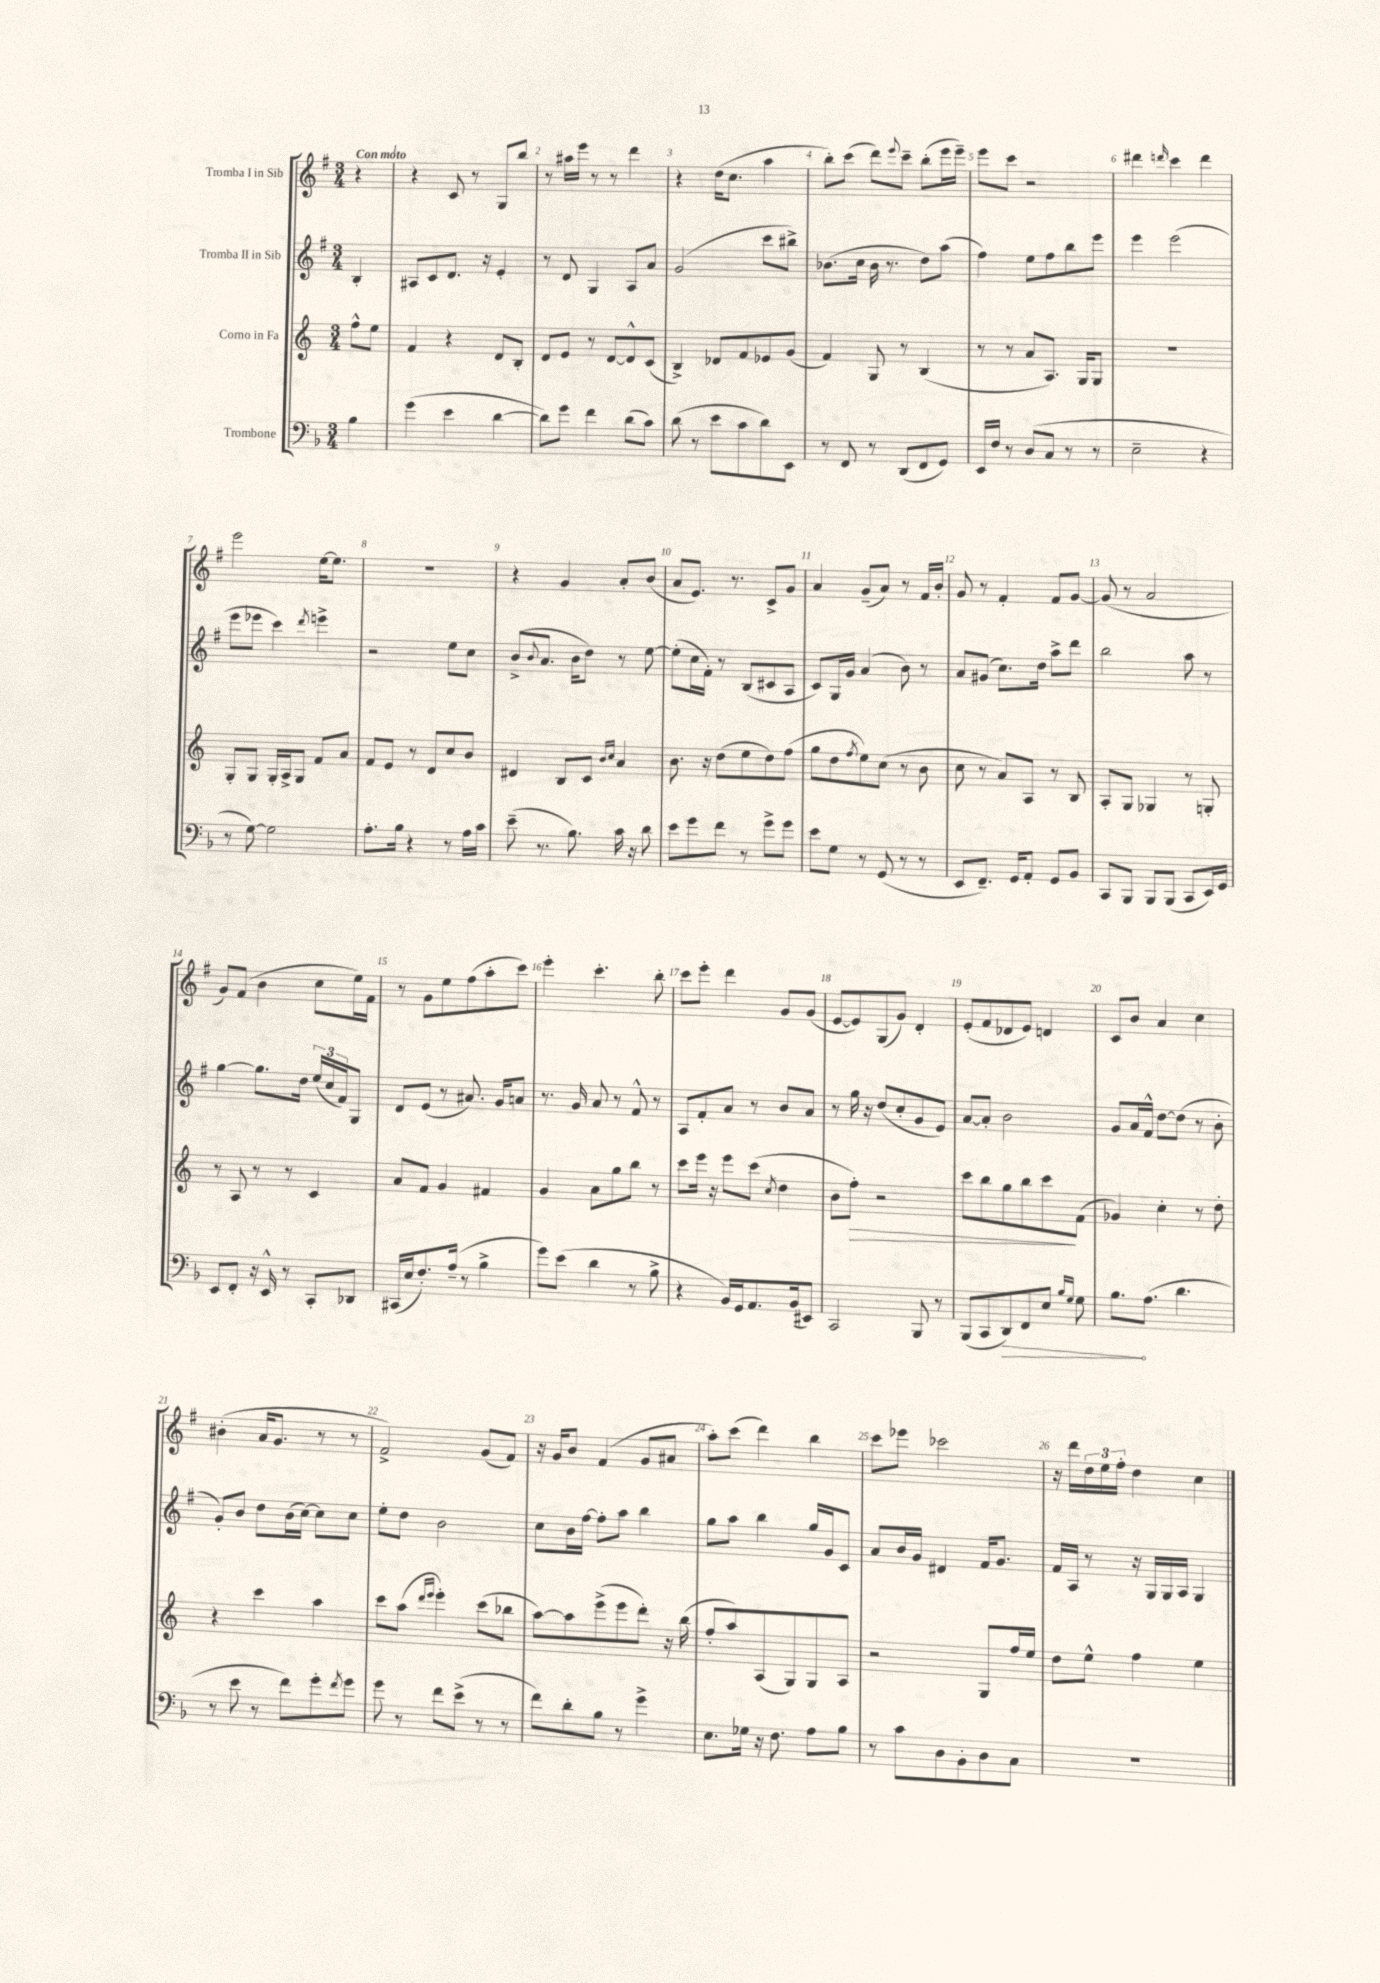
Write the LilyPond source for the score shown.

<<
\new StaffGroup <<
\new Staff = "s0" \with { instrumentName = "Tromba I in Sib" } {
    \clef treble \key g \major \numericTimeSignature \time 3/4 \partial 4 \tempo "Con moto"
    r4 |
    r4 c'8 r8 g8 b''8 |
    r8 ais''16 e'''16 r8 r8 d'''4 |
    r4 d''16( c''8. a''4 |
    b''8-.) c'''8( d'''8) \appoggiatura { e'''8 } c'''8-- b''8-.( e'''16 e'''16--) |
    e'''8 c'''8 r2 |
    dis'''4 \grace { d'''16 } c'''4 d'''4 |
    e'''2 e''16~ e''8. |
    R2. |
    r4 g'4 a'8-. b'8( |
    a'8 e'8.) r8. c'8-> g'8 |
    a'4 g'8--( a'8) r8 fis'16 b'16-. |
    g'8 r8 fis'4-. fis'8 g'8~ |
    g'8( r8 a'2 |
    g'8) fis'8( b'4 c''8 e''16) fis'16 |
    r8 g'8 e''8 fis''8( a''8-. c'''8) |
    e'''4-. c'''4.-. b''8-. |
    c'''8 e'''8-. d'''4 g'8 g'8( |
    e'8~ e'8) g8( g'8) d'4-. |
    e'8-.( fis'8 des'8 e'8) d'4 |
    c'8 b'8 a'4 c''4 |
    bis'4-.( a'16 g'8. r8 r8 |
    fis'2->) g'8( fis'8) |
    r16 g'16 b'8 fis'4( g'8 ais'8 |
    a''8-.) c'''8( d'''4) b''4 |
    c'''8 ees'''8 ces'''2 |
    r16 d'''16 \tuplet 3/2 { d''16 e''16 fis''16-. } d''4 c''4 \bar "|." |
}
\new Staff = "s1" \with { instrumentName = "Tromba II in Sib" } {
    \clef treble \key g \major \numericTimeSignature \time 3/4 \partial 4
    b4-. |
    ais8 c'8 d'8. r16 e'4-. |
    r8 d'8 g4 a8 a'8 |
    g'2( c'''8 bis''8->) |
    bes'8.( c''16 bes'16 r8. d''8) a''8( |
    fis''4) e''8 fis''8 b''8 e'''8 |
    e'''4 e'''2( |
    e'''8 ees'''8 c'''4) \acciaccatura { d'''8 } e'''4-> |
    r2 e''8 c''8 |
    b'8->( \appoggiatura { b'8 } a'8. b'16 d''8) r8 e''8~ |
    e''8-.( c''16 fis'16-.) r8 b8( cis'8 a8 |
    c'8) g16 g'16 a'4( b'8) r8 |
    a'8 gis'8( c''8.) d''16 a''8-> d'''8 |
    b''2 a''8 r8 |
    g''4~ g''8. d''16 \tuplet 3/2 { e''16( c''16 fis'16) } g8 |
    d'8 e'8( r8 ais'8.) g'16 a'8 |
    r8. g'16 a'8 r8 fis'8-^ r8 |
    a8 fis'8-. a'8 r8 b'8 a'8 |
    r8 g''16 r16 d''8( c''8-. g'8 e'8) |
    a'8~ a'8-. b'2 |
    g'8 a'16 fis'16-^ d''8~ d''8( r8 b'8-. |
    g'8-.) b'8 d''8 b'16( c''16~) c''8 c''8 |
    e''8-. d''8 b'2 |
    c''8 b'16 fis''16~ fis''8-. a''8 b''4 |
    g''8 a''8 b''4 g''16 g'16 c'8 |
    a'8 b'16 g'16 dis'4 fis'16 g'8. |
    fis'16 a16 r8 r16 g16 g16 a16 g4 \bar "|." |
}
\new Staff = "s2" \with { instrumentName = "Corno in Fa" } {
    \clef treble \key c \major \numericTimeSignature \time 3/4 \partial 4
    f''8-^ e''8 |
    f'4 r4 d'8 b8-. |
    d'8 e'8 r8 d'8~ d'8-^ c'8( |
    b4->) des'8 f'8 ees'8 g'8( |
    f'4) g8 r8 b4( |
    r8 r8 a'8 a8.) g16 g8 |
    R2. |
    g8-. g8 g16-. a16-> g8 f'8 a'8 |
    f'8 e'8 r8 d'8 c''8 b'8 |
    dis'4 b8 c'8 \grace { b'16 c''16 } a'4 |
    b'8. r16 d''8( e''8 d''8) f''8( |
    g''8 d''8 \acciaccatura { f''8 } e''8) c''8( r8 b'8 |
    c''8 r8 a'8) a8 r8 b8 |
    a8-. g8 ges4 r8 g8-. |
    r8 a8 r8 r8 c'4 |
    a'8 f'8 g'4 fis'4 |
    g'4 a'8 g''8 b''8 r8 |
    c'''8 e'''16 r16 e'''8 c'''8( \acciaccatura { c''8 } d''4 |
    b'8 f''8-.\>) r2 |
    c'''8 b''8 g''8 b''8 c'''8\! f'8( |
    ges'4) c''4-. r8 d''8-. |
    r4 c'''4 a''4 |
    c'''8 a''8( \grace { d'''16 e'''16 } e'''4-.) c'''8( bes''8 |
    a''8~) a''8 e'''8->( e'''8 d'''8-.) r16 b''16( |
    f''8-. a''8) a8( g8) g8 a8 |
    r2 g8 f''16 e''16 |
    d''8 e''8-^ f''4 e''4 \bar "|." |
}
\new Staff = "s3" \with { instrumentName = "Trombone" } {
    \clef bass \key f \major \numericTimeSignature \time 3/4 \partial 4
    bes4 |
    g'4( e'4 d'4~ |
    d'8) g'8 f'4 d'8( c'8) |
    d'8( r8 e'8 c'8 d'8) e,8 |
    r8 f,8 r8 d,8( f,8 g,8) |
    e,16 f16 r8 d8( c8 r8 r8 |
    e2-- r4 |
    r8 g8~) g2 |
    a8.-. bes16 r4 r8 a16 c'16 |
    e'8--( r8. bes8.) c'16 r16 d'8 |
    e'8 g'8 f'8 r8 g'8-> g'8 |
    e'8 g8 r8 g,8( r8 r8 |
    e,8 f,8.--) g,16 a,8-. g,8 bes,8 |
    c,8 bes,,8 bes,,8 bes,,8( c,8 e,16) g,16 |
    e,8 f,8-. r16 e,16-^ r8 c,8-. des,8 |
    cis,16( e16 f8.-.) a16--( r8 bes4-> |
    g'8) e'8( d'4 r8 bes8-> |
    r4 bes,16) g,16 a,8. bes,16( eis,8) |
    c,2 bes,,8 r8 |
    bes,,8( c,8 \once \override Hairpin.circled-tip = ##t d,8\>) f,8 e8 \grace { bes16 g16 } g8 |
    bes8.\! a8.( d'4. |
    r8 e'8 r8 f'8) g'8-. \acciaccatura { f'8 } g'8 |
    g'8 r8 f'8 e'8->( r8 r8 |
    f'8) d'8-. bes8 r8 g'4-> |
    e8. ges16 r16 f8. a8 bes8 |
    r8 c'8 d8 bes,8-. d8 c8 |
    R2. \bar "|." |
}
>>
>>
\layout { \context { \Score \override BarNumber.break-visibility = ##(#f #t #t) barNumberVisibility = #all-bar-numbers-visible } }
